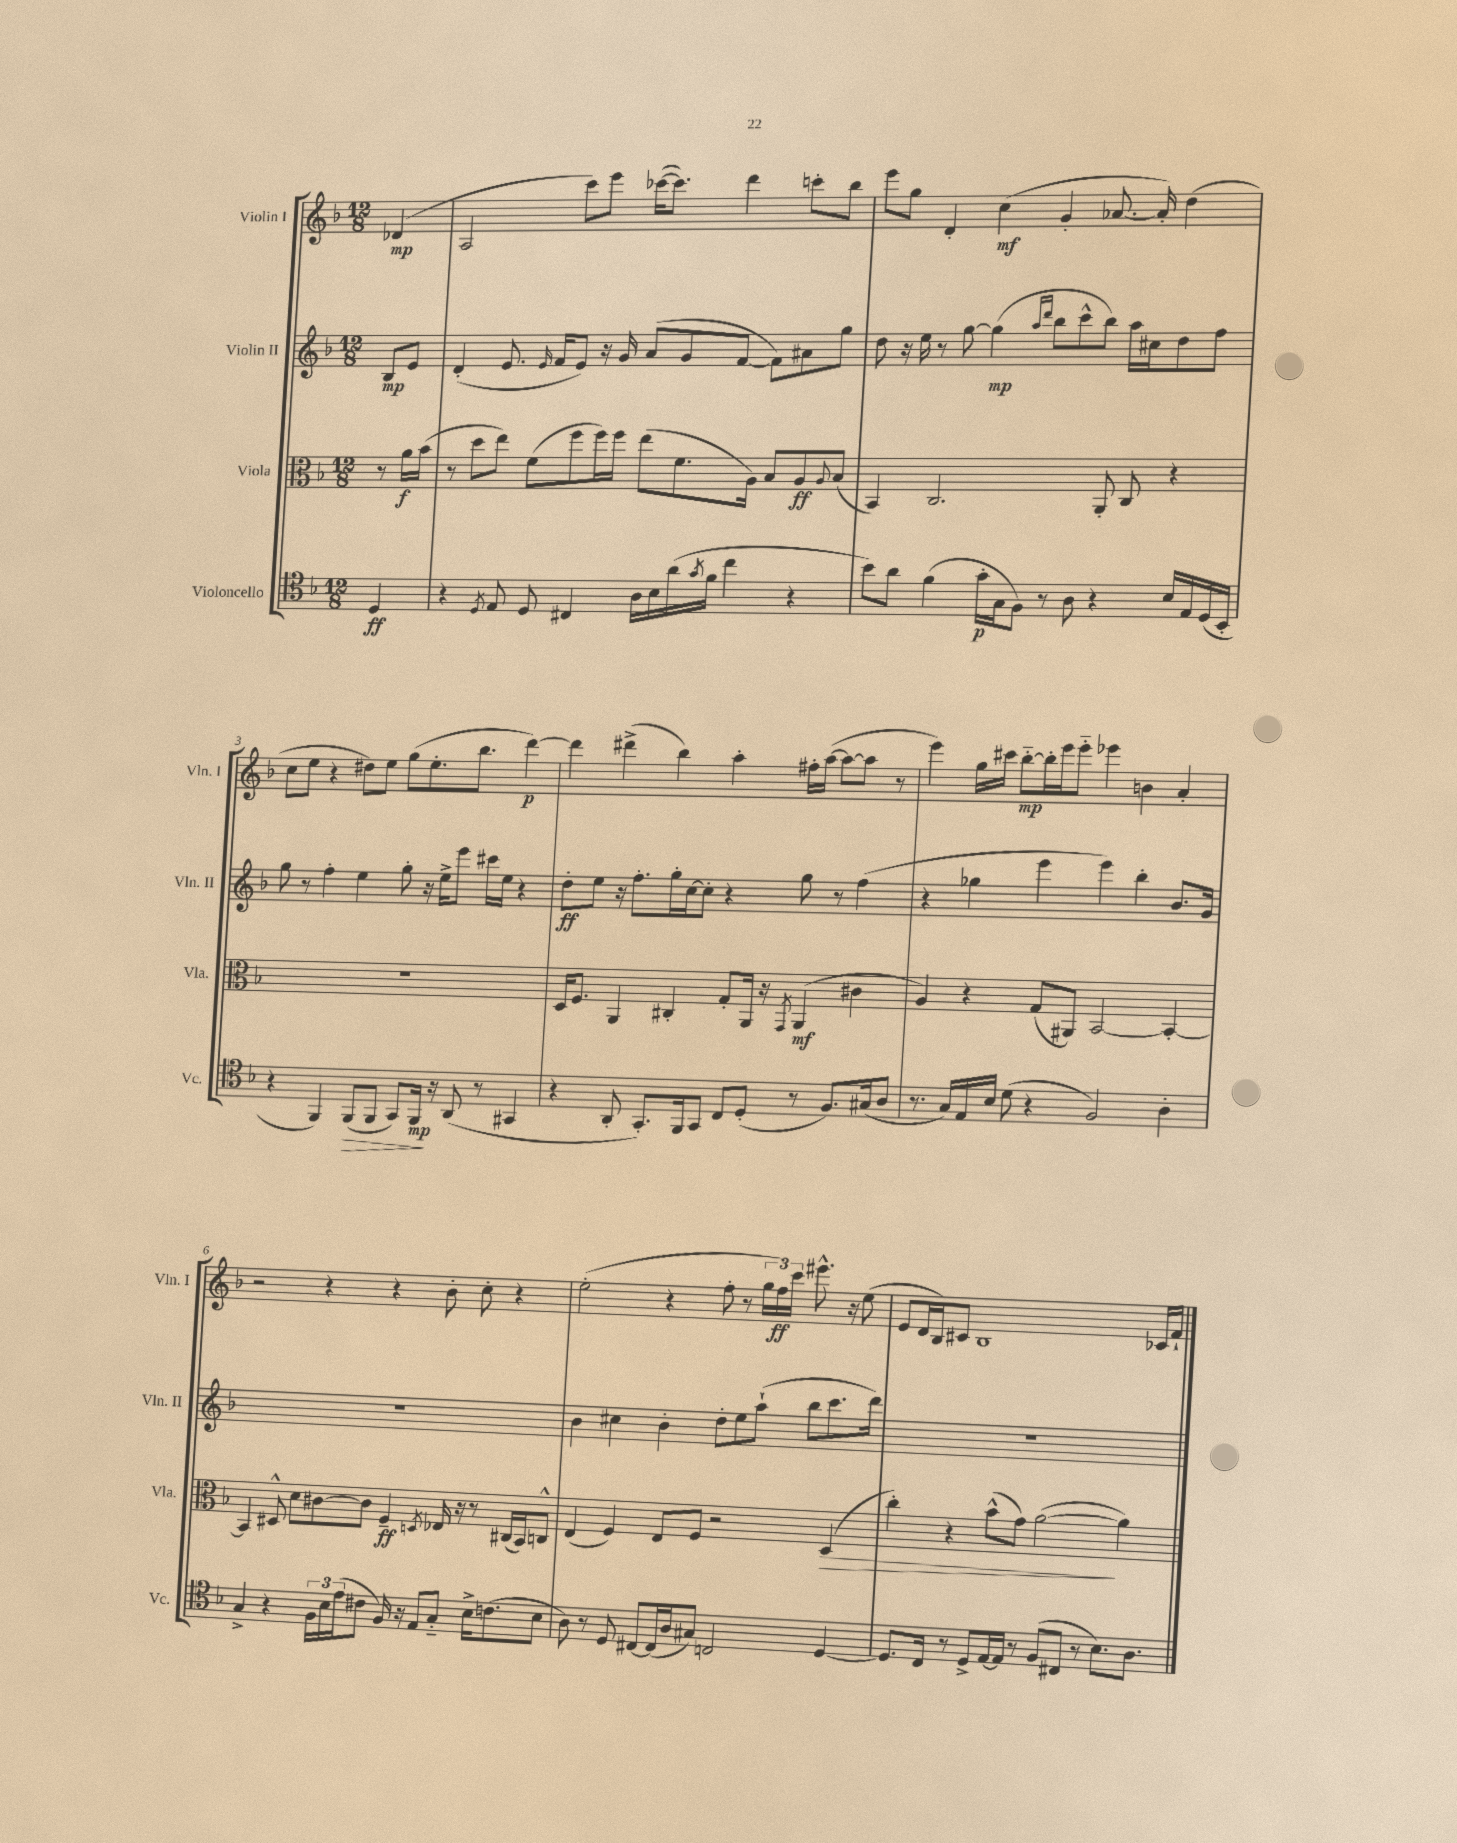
<<
\new StaffGroup <<
\new Staff = "s0" \with { instrumentName = "Violin I" shortInstrumentName = "Vln. I" } {
    \clef treble \key f \major \numericTimeSignature \time 12/8 \partial 4
    des'4\mp( |
    a2 c'''8) e'''8 ces'''16~( ces'''8.) d'''4 c'''8-. bes''8 |
    e'''8 g''8 d'4-. c''4\mf( g'4-. aes'8.~ aes'16-.) d''4( |
    c''8 e''8 r4 dis''8) e''8 g''8( e''8.-. bes''8. d'''4~\p) |
    d'''4 dis'''4->( bes''4) a''4-. fis''16-. a''16~( a''8~ a''8 r8 |
    e'''4) g''16 cis'''16 bes''8~-_\mp bes''16-. e'''16 e'''8-_ ees'''4 b'4 a'4-. |
    r2 r4 r4 bes'8-. c''8-. r4 |
    e''2-.( r4 f''8-. r8 \tuplet 3/2 { g''16 f''16\ff) c'''16 } eis'''8.-^ r16 e''8( |
    e'8 d'16 bes16) cis'8 bes1 ces'16 f'16-! \bar "|." |
}
\new Staff = "s1" \with { instrumentName = "Violin II" shortInstrumentName = "Vln. II" } {
    \clef treble \key f \major \numericTimeSignature \time 12/8 \partial 4
    bes8\mp e'8 |
    d'4-.( e'8. \grace { e'16 } f'16 e'8) r16 g'16 a'8( g'8 f'8~ f'8) ais'8 g''8 |
    d''8 r16 e''16 r8 g''8~ g''4\mp( \grace { a''16 d'''16 } bes''8 c'''8-^ bes''8) a''16 cis''16 d''8 f''8 |
    g''8 r8 f''4-. e''4 g''8-. r16 e''16-> e'''8 cis'''16 e''16 r4 |
    d''8-.\ff e''8 r16 f''8.-. g''16-. c''16~ c''8-. r4 g''8 r8 f''4( |
    r4 ges''4 e'''4 e'''4) bes''4-. bes'8. g'16 |
    R1. |
    bes'4 cis''4 bes'4-. d''8-. e''8 a''8-!( bes''8 c'''8. d'''16) |
    R1. \bar "|." |
}
\new Staff = "s2" \with { instrumentName = "Viola" shortInstrumentName = "Vla." } {
    \clef alto \key f \major \numericTimeSignature \time 12/8 \partial 4
    r8 a'16\f bes'16( |
    r8 d''8 e''8) f'8( f''8 f''16) f''16 e''8( f'8. a16) bes8 a8\ff \appoggiatura { a8 } bes8( |
    bes,4) c2. a,8-. c8 r4 |
    R1. |
    d16 f8. a,4 cis4-. g8-. a,16 r16 \acciaccatura { g,8 } a,4\mf( cis'4 |
    a4) r4 g8( ais,8) bes,2~ bes,4~-. |
    bes,4 dis8-^ d'8 cis'8~ cis'8 f4--\ff \acciaccatura { d8 } ees16 r16 r8 cis16( bes,16) c8-^ |
    e4( f4) e8 f8 r2 d4\>( |
    c''4-.) r4 bes'8-^( g'8) a'2~\!( a'4) \bar "|." |
}
\new Staff = "s3" \with { instrumentName = "Violoncello" shortInstrumentName = "Vc." } {
    \clef tenor \key f \major \numericTimeSignature \time 12/8 \partial 4
    d4\ff |
    r4 \acciaccatura { d8 } e8 d8 cis4 a16 bes16 a'16( \acciaccatura { g'8 } f'16 c''4 r4 |
    bes'8) a'8 f'4( g'16-.\p g16 f8) r8 a8 r4 bes16 e16 d16( bes,16-. |
    r4 f,4) f,8\>( f,8 g,8) f,16\mp\! r16 a,8( r8 gis,4 |
    r4 a,8-. g,8.-.) f,16 g,8 c8 d8-.( r8 f8.) gis16( a8 |
    r8. g16) e16 bes16 d'8( r4 f2) a4-. |
    g4-> r4 \tuplet 3/2 { f16 bes16 e'16( } cis'8 f16) r16 e8 g8-_ bes16-> c'8.( bes8 |
    a8) r8 d8 cis8~ cis16( a16 gis8) c2 d4~ |
    d8. c16 r8 d8-> e16~ e16 r8 f8( cis8 r8 bes8.) a8. \bar "|." |
}
>>
>>
